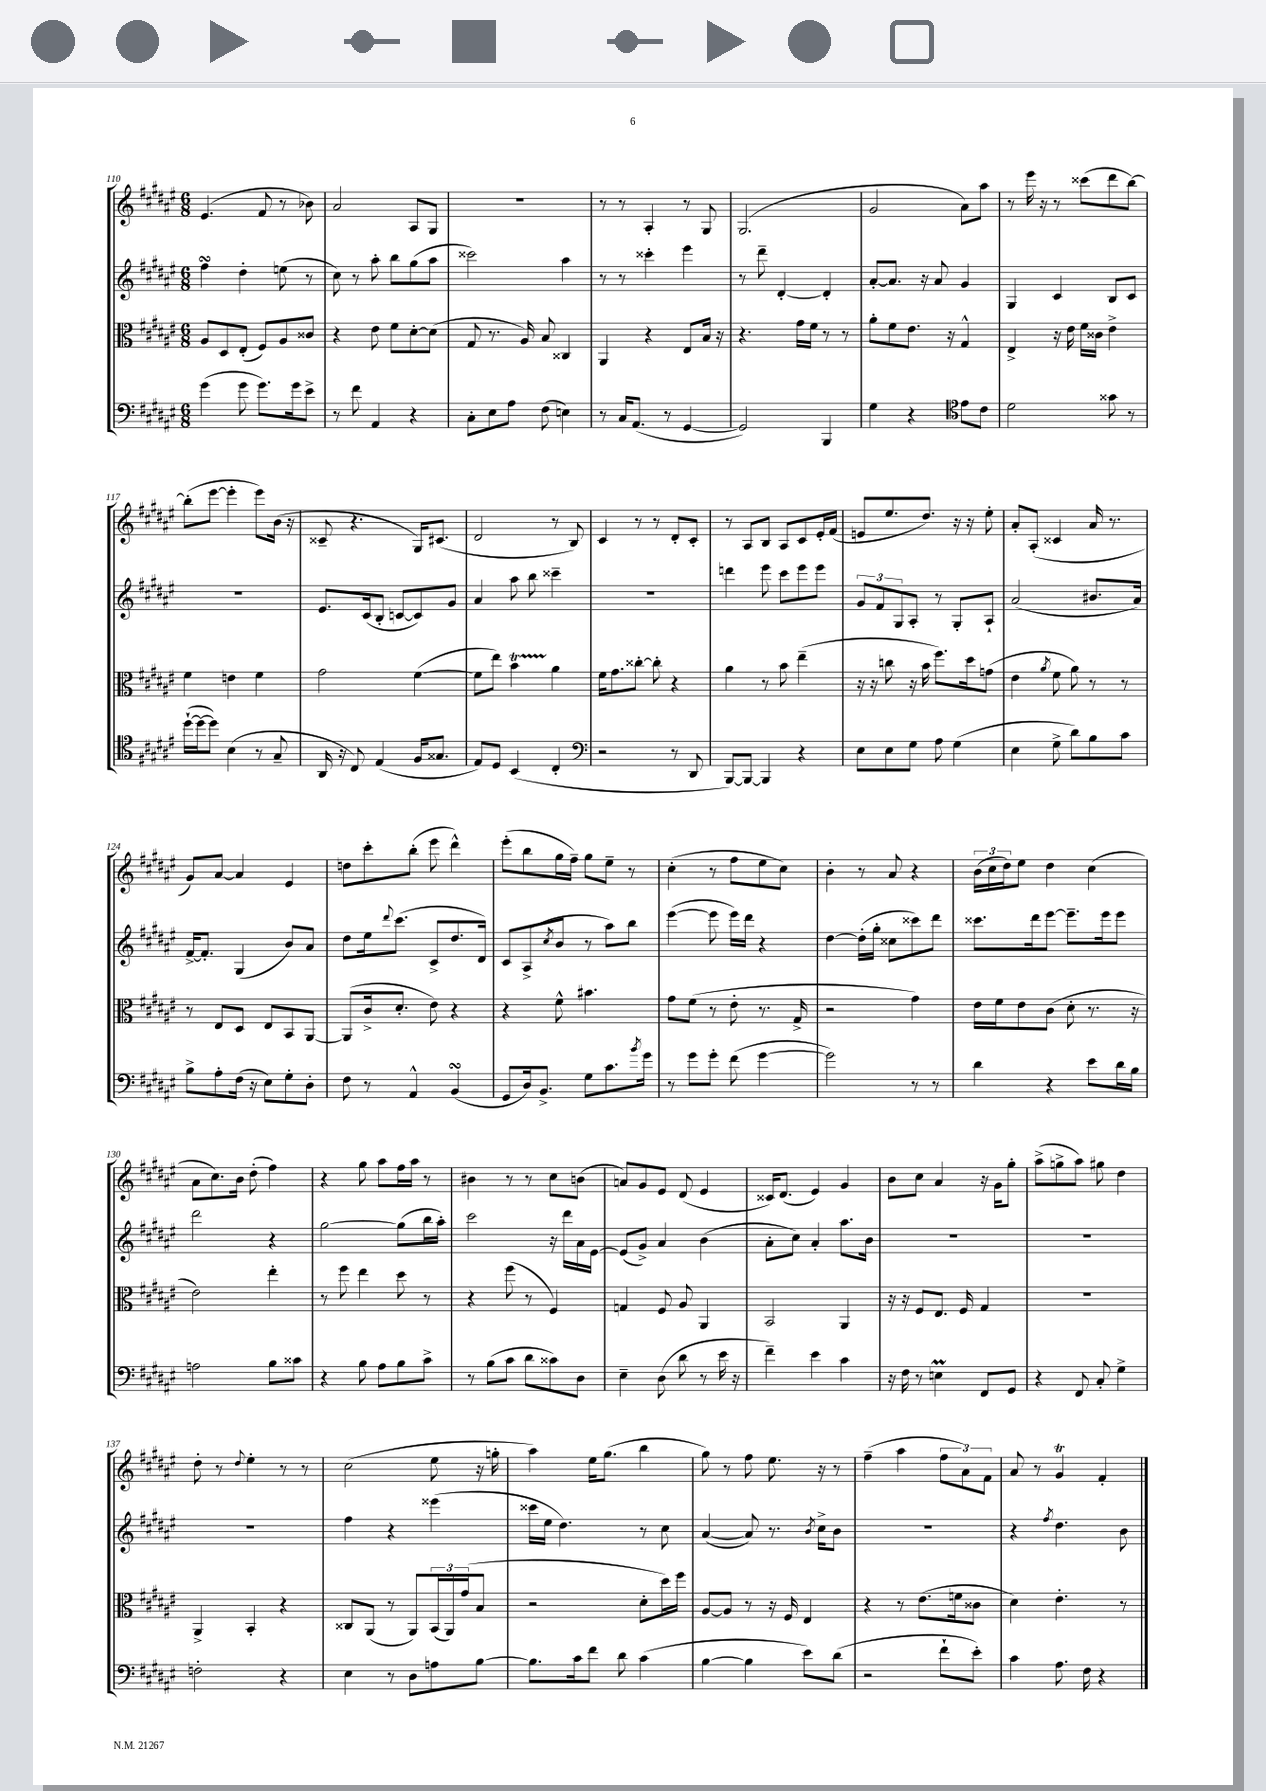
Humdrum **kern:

**kern	**kern	**kern	**kern
*staff4	*staff3	*staff2	*staff1
*clefF4	*clefC3	*clefG2	*clefG2
*k[f#c#g#d#a#e#]	*k[f#c#g#d#a#e#]	*k[f#c#g#d#a#e#]	*k[f#c#g#d#a#e#]
*M6/8	*M6/8	*M6/8	*M6/8
(4g#	8A#	4ff#	(4.e#
.	8D#	.	.
8g#	(8E#'	4dd#'	.
8.g#)	8F#)	.	8f#
.	8A#	(8ee	8r
16g#	.	.	.
8e#^	8c##	8r	8b-)
=	=	=	=
8r	4r	8cc#)	2a#
8f#	.	8r	.
4AA#	8e#	8aa#'	.
.	8f#	8bb	.
4r	[8d#'	(8gg#	8A#
.	(8d#]	8aa#	8G#
=	=	=	=
8C#'	8G#	2ccc##)	2.r
8E#	8.r	.	.
8A#	.	.	.
.	16A#)	.	.
(8F#	8B	.	.
4E)	4C##	4aa#	.
=	=	=	=
8r	4AA#	8r	8r
16C#	.	8r	8r
(8.AA#	.	.	.
.	4r	4ccc##'	4A#'
8r	.	.	.
[4GG#	8E#	4eee#	8r
.	16B	.	8G#
.	16r	.	.
=	=	=	=
2GG#])	4.r	8r	(2.G#
.	.	8ddd#~	.
.	.	[4d#'	.
.	16g#	.	.
.	16f#	.	.
4BBB	8r	4d#']	.
.	8r	.	.
=	=	=	=
4G#	8a#'	[8a#'	2g#
.	8f#	8.a#]	.
4r	8.e#	.	.
.	.	16r	.
.	.	8a#	.
.	16r	.	.
*clefC4	*	*	*
8e#	4G#^^	4g#	8a#)
8c#	.	.	8aa#
=	=	=	=
2d#	4E#^	4G#	8r
.	.	.	16eee#
.	.	.	16r
.	16r	4c#	8r
.	16e#	.	.
.	16f#	.	(8ccc##
.	16c##	.	.
8g##	4e#^	8B	8ddd#
8r	.	8c#	[8bb)
=	=	=	=
([16dd#`	4f#	2.r	(8bb']
16dd#_	.	.	.
8dd#])	.	.	[8eee#
(4B	4e	.	4eee#']
8r	4f#	.	8eee#)
8G#~	.	.	(16b
.	.	.	16r
=	=	=	=
16AA#	2g#	8.e#	8c##~
16r	.	.	.
8C#)	.	.	4.r
.	.	(16c#	.
(4E#	.	8B'	.
.	.	[8c	.
16F#	([4f#	8c])	16G#)
8.G##	.	.	(8.c#
.	.	8g#	.
=	=	=	=
8E#)	8f#]	4a#	2d#
8D#	8ee#)	.	.
(4BB	4b	8aa#	.
.	.	8bb	.
4C#'	4a#	4ccc##~	8r
.	.	.	8B)
=	=	=	=
*clefF4	*	*	*
2r	16f#	2.r	4c#
.	8.g#	.	.
.	[8cc##'	.	8r
.	8cc##']	.	8r
8r	4r	.	8d#'
8DD#	.	.	8c#'
=	=	=	=
[8BBB)	4a#	4ddd	8r
8BBB_	.	.	8A#
4BBB]	8r	8eee#	8B
.	8b	8ccc#	8A#
4r	(4ee#~	8eee#	8c#
.	.	8eee#	16e#'
.	.	.	(16f#
=	=	=	=
8E#	16r	12g#	8e
.	16r	.	.
.	.	12f#	.
8E#	8cc	.	8.ee#
.	.	12G#	.
8G#	16r	8A#'	.
.	16b	.	8.dd#)
8A#	8.ff#)	8r	.
(4G#	.	8G#'	16r
.	16dd#	.	16r
.	(8g	8A#`	8ee#'
=	=	=	=
4E#	4e#	(2a#	8a#'
.	.	.	(8A#'
.	8qa#	.	.
8G#^	8f#	.	4c##
8d#)	8a#)	.	.
8B	8r	8.b#	16a#
.	.	.	8.r
8c#	8r	.	.
.	.	16a#)	.
=	=	=	=
8B^	8r	[16f#^	8g#)
.	.	8.f#']	.
8A#'	8E#	.	[8a#
(16F#	8D#	(4G#	4a#]
16r	.	.	.
8E#)	8E#	.	.
8G#'	8BB	8b)	4e#
8D#'	[8AA#	8a#	.
=	=	=	=
8F#	(8AA#]	8dd#	8dd
8r	16c#^	16ee#	8ccc#'
.	.	8qqddd#	.
.	8.d#'	(8.ccc#	.
4AA#^^	.	.	(8bb'
.	8e#)	8c#^	8eee#
(4BB	4r	8.dd#	4ddd#^^)
.	.	16d#)	.
=	=	=	=
8GG#	4r	8c#	(8eee#'
16D#)	.	(8A#^	8bb
8.BB^	.	.	.
.	.	8qcc#	.
.	8f#^^	8b	16gg#
.	.	.	16ff#~)
8G#	4.b#	8r	8gg#
8.c#	.	8aa#)	8ee#~
.	.	8bb	8r
8qb	.	.	.
16g#	.	.	.
=	=	=	=
8r	8g#	([4eee#	(4cc#'
8g#	(8f#	.	.
8g#'	8r	8eee#]	8r
(8f#	8e#'	16eee#)	8ff#
.	.	16ddd#	.
[4g#	8.r	4r	8ee#
.	.	.	8cc#)
.	16G#^	.	.
=	=	=	=
2g#])	2r	[4dd#	4b'
.	.	(16dd#']	8r
.	.	16gg#'	.
.	.	8cc##	8a#
8r	4g#)	8ccc##)	4r
8r	.	8ddd#	.
=	=	=	=
4d#	16e#	8.ccc##	(24b
.	.	.	24cc#
.	16f#	.	.
.	.	.	24dd#)
.	8e#	.	8ee#
.	.	16ddd#	.
4r	(8c#	[8eee#	4dd#
.	8d#'	8.eee#~]	.
8e#	8.r	.	(4cc#
.	.	16eee#	.
16d#	.	8eee#	.
16B	16r	.	.
=	=	=	=
2A	2e#)	2ddd#	8a#
.	.	.	8.cc#)
.	.	.	16b
.	.	.	(8dd#'
8B	4ee#'	4r	4ff#)
8c##	.	.	.
=	=	=	=
4r	8r	[2gg#	4r
.	8ff#	.	.
8B	4ee#	.	8gg#
8A#	.	.	8aa#
8B	8dd#	(8gg#]	16ff#
.	.	.	16aa#
8c#^	8r	16bb	8r
.	.	16aa#')	.
=	=	=	=
8r	4r	2ccc#	4b#
(8B	.	.	.
8c#	(8ff#	.	8r
8d#	8r	.	8r
8c##)	4F#)	16r	8cc#
.	.	16ddd#	.
8D#	.	16a#	(8b
.	.	[16e#	.
=	=	=	=
4E#~	4G	(8e#]	8a)
.	.	8g#^)	8g#
(8D#	8F#	4a#	8e#
8d#	8A#	.	(8d#
8r	4AA#	(4b	4e#
16e#	.	.	.
16r	.	.	.
=	=	=	=
4f#~)	2BB	8a#'	16c##)
.	.	.	(8.d#
.	.	8cc#)	.
4e#	.	4a#'	4e#)
4c#	4AA#	8.aa#	4g#
.	.	16b	.
=	=	=	=
16r	16r	2.r	8b
16F#	16r	.	.
8r	8F#	.	8cc#
4E	8.E#	.	4a#
.	16F#	.	.
8FF#	4G#	.	16r
.	.	.	16g#
8GG#	.	.	8gg#'
=	=	=	=
4r	2.r	2.r	(8aa#^
.	.	.	8gg^
8FF#	.	.	8aa#)
8C#'	.	.	8gg#
4G#^	.	.	4dd#
=	=	=	=
2F'	4AA#^	2.r	8dd#'
.	.	.	8r
.	.	.	8qqdd#
.	4BB'	.	4ee#'
4r	4r	.	8r
.	.	.	8r
=	=	=	=
4E#	8C##	4ff#	(2cc#
.	(8AA#	.	.
8r	8r	4r	.
8D#	8AA#)	.	.
8A	(24BB	(4eee##	8ee#
.	24AA#)	.	.
.	(24g#	.	.
[8B	8B	.	16r
.	.	.	16gg'
=	=	=	=
8.B]	2r	16ccc##	4aa#)
.	.	16ee#	.
.	.	4.dd#)	.
16c#	.	.	.
8f#	.	.	16ee#
.	.	.	(8.gg#
8d#	.	.	.
(4c#	8d#'	8r	4bb
.	16dd#)	8cc#	.
.	16ff#	.	.
=	=	=	=
[4B	[8A#	([4a#	8gg#)
.	8A#]	.	8r
4B]	8r	8a#])	8ff#
.	16r	8.r	8.ee#
.	16F#	.	.
8e#)	4E#	.	.
.	.	8qb	.
.	.	16cc#^	16r
(8d#	.	8b	8r
=	=	=	=
2r	4r	2.r	(4ff#~
.	8r	.	4aa#
.	(8.e#	.	.
8f#`	.	.	12ff#
.	16f	.	.
.	.	.	12a#)
8e#')	8c##	.	.
.	.	.	12f#
=	=	=	=
4c#	4d#)	4r	8a#
.	.	.	8r
.	.	8qff#	.
8.A#	4.e#'	4.dd#	4g#
16F#	.	.	.
4r	.	.	4f#'
.	8r	8b	.
==	==	==	==
*-	*-	*-	*-
